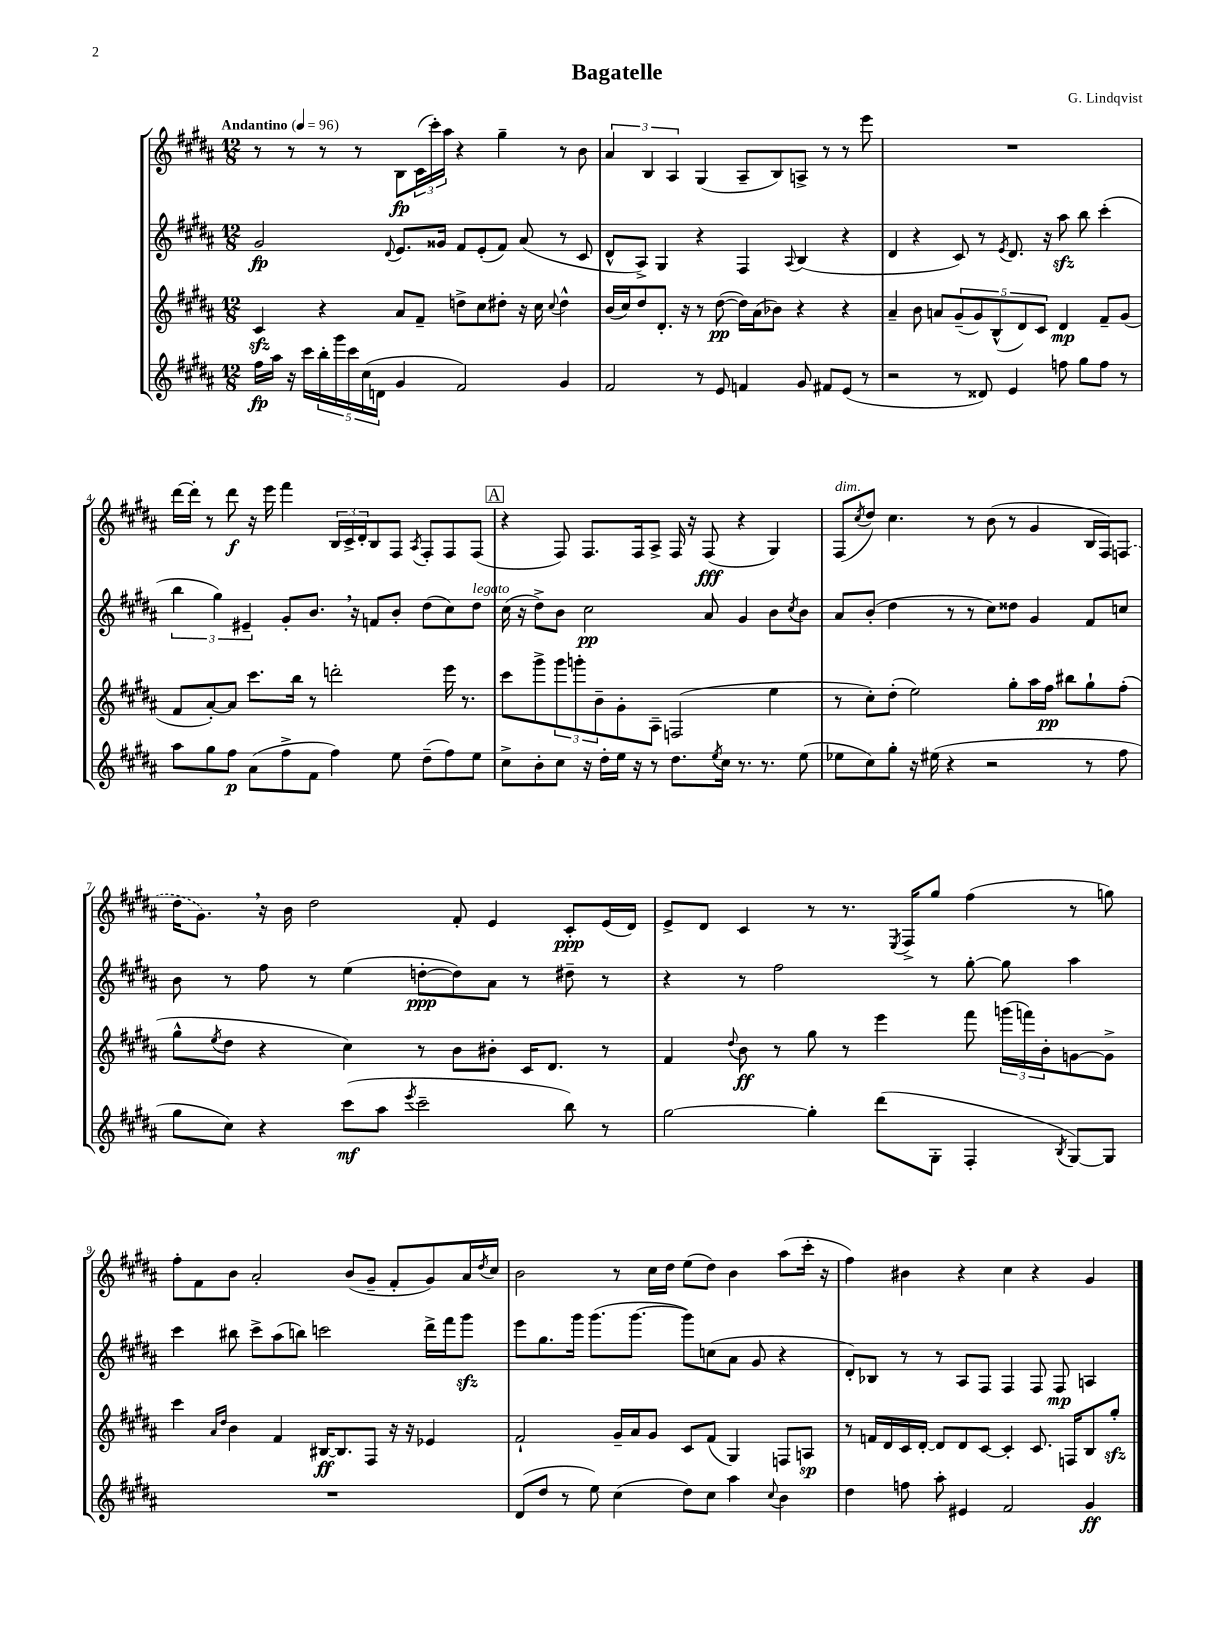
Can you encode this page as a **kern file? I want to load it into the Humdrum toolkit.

**kern	**kern	**kern	**kern
*staff4	*staff3	*staff2	*staff1
*clefG2	*clefG2	*clefG2	*clefG2
*k[f#c#g#d#a#]	*k[f#c#g#d#a#]	*k[f#c#g#d#a#]	*k[f#c#g#d#a#]
*M12/8	*M12/8	*M12/8	*M12/8
*MM96	*MM96	*MM96	*MM96
16ff#	4c#	2g#	8r
16aa#	.	.	.
16r	.	.	8r
16ccc#	.	.	.
20bb'	4r	.	8r
20ggg#	.	.	.
20ccc#	.	.	.
.	.	.	8r
(20cc#	.	.	.
20d	.	.	.
.	.	8qqd#	.
4g#	8a#	8.e	8B
.	8f#~	.	(24c#
.	.	.	24ccc#')
.	.	16g##	.
.	.	.	24aa#
2f#)	8dd^	8f#	4r
.	8cc#	(8e'	.
.	8dd#'	8f#)	4gg#~
.	16r	(8a#	.
.	16cc#	.	.
.	8qqcc#	.	.
4g#	4dd#^^	8r	8r
.	.	8c#	8b
=	=	=	=
2f#	(16b	8d#^^	6a#
.	16cc#)	.	.
.	8dd#	8A#^)	.
.	.	.	6B
.	8.d#'	4G#	.
.	.	.	6A#
.	16r	.	.
8r	8r	4r	(4G#
8e	([8dd#	.	.
4f	16dd#])	4F#	8A#~
.	(16a#	.	.
.	8b-)	.	8B)
.	.	8qqA#	.
8g#	4r	(4B	8A^
8f#	.	.	8r
(8e	4r	4r	8r
8r	.	.	8eee
=	=	=	=
2r	4a#~	4d#	1.r
.	8b	4r	.
.	8a	.	.
8r	(10g#~	8c#)	.
.	10g#)	.	.
8d##)	.	8r	.
.	(10B^^	.	.
.	.	8qe	.
4e	.	8.d#	.
.	10d#)	.	.
.	10c#	.	.
.	.	16r	.
8ff	4d#	8aa#	.
8gg#	.	8bb	.
8ff	8f#~	(4ccc#'	.
8r	(8g#	.	.
=	=	=	=
8aa#	8f#	6bb	[16ddd#
.	.	.	16ddd#']
8gg#	[8a#')	.	8r
.	.	6gg#)	.
8ff#	8a#]	.	8ddd#
.	.	6e#~	.
(8a#	8.ccc#	.	16r
.	.	.	16eee
8ff#^	.	8g#'	4fff#
.	16bb	.	.
8f#	8r	8.b	.
4ff#)	2ddd'	.	24B
.	.	.	24c#^
.	.	16r	.
.	.	.	24d#'
.	.	8f	8B
8ee	.	8b'	8F#
.	.	.	8qA#
(8dd#~	.	(8dd#	8F#'
8ff#)	16eee	8cc#)	8F#
.	8.r	.	.
8ee	.	8dd#	(8F#
=	=	=	=
8cc#^	8ccc#	(16cc#	4r
.	.	16r	.
8b'	8ggg#^	8dd#^)	.
8cc#	12ggg#	8b	8F#)
.	12ggg'	.	.
16r	.	2cc#	8.F#
.	12b~	.	.
16dd#'	.	.	.
16ee	8g#'	.	.
16r	.	.	16F#
8r	8A#~	.	8A#^
8.dd#	(2F	.	16F#
.	.	.	16r
.	.	8a#	(8F#
8qee	.	.	.
16cc#	.	.	.
8.r	.	4g#	4r
8.r	.	.	.
.	4ee	8b	4G#)
.	.	8qcc#	.
(8ee	.	8b	.
=	=	=	=
8ee-	8r	8a#	(8F#
.	.	.	8qcc#
8cc#)	8cc#')	(8b'	8dd#)
8gg#'	(8dd#'	4dd#	4.cc#
16r	2ee)	.	.
(16ee#	.	.	.
4r	.	8r	.
.	.	8r	8r
2r	.	8cc#)	(8b
.	8gg#'	8dd##	8r
.	16aa#	4g#	4g#
.	16ff#	.	.
.	8bb#	.	.
8r	8gg#`	8f#	16B
.	.	.	16F#)
8ff#	(8ff#'	8cc	(8F
=	=	=	=
8gg#	8gg#^^	8b	16dd#
.	.	.	8.g#)
.	8qee	.	.
8cc#)	8dd#	8r	.
4r	4r	8ff#	16r
.	.	.	16b
.	.	8r	2dd#
(8ccc#	4cc#)	(4ee	.
8aa#	.	.	.
8qeee	.	.	.
2ccc#~	8r	[8dd'	.
.	8b	8dd])	8f#'
.	8b#'	8a#	4e
.	16c#	8r	.
.	8.d#	.	.
8bb)	.	8dd#~	8c#'
8r	8r	8r	(16e
.	.	.	16d#)
=	=	=	=
[2gg#	4f#	4r	8e^
.	.	.	8d#
.	8qqdd#	.	.
.	8b	8r	4c#
.	8r	2ff#	.
4gg#']	8gg#	.	8r
.	8r	.	8.r
(8ddd#	4eee	.	.
.	.	.	8qE
.	.	.	16F#^
8G#'	.	8r	8gg#
4F#'	8fff#	[8gg#'	(4ff#
.	(24ggg	8gg#]	.
.	24fff)	.	.
.	24b'	.	.
8qB	.	.	.
[8G#)	[8g	4aa#	8r
8G#]	8g^]	.	8gg)
=	=	=	=
1.r	4ccc#	4ccc#	8ff#'
.	.	.	8f#
.	16qqa#	.	.
.	16qqdd#	.	.
.	4b	8bb#	8b
.	.	8ccc#^	2a#'
.	4f#	(8aa#	.
.	.	8bb)	.
.	[16B#	2ccc	.
.	8.B#]	.	.
.	.	.	(8b
.	8F#	.	8g#~
.	16r	.	8f#'
.	16r	.	.
.	4e-	16ddd#^	8g#)
.	.	16fff#	.
.	.	8ggg#	16a#
.	.	.	8qdd#
.	.	.	16cc#
=	=	=	=
(8d#	2f#`	8eee	2b
8dd#	.	8.gg#	.
8r	.	.	.
.	.	16ggg#	.
8ee)	.	(8.ggg#	.
(4cc#	16g#~	.	8r
.	16a#	[8.ggg#	.
.	8g#	.	16cc#
.	.	.	16dd#
8dd#)	8c#	8ggg#])	(8ee
8cc#	(8f#	(8cc	8dd#)
4aa#	4G#)	8a#	4b
.	.	8g#	.
8qqcc#	.	.	.
4b	8F	4r	(8aa#
.	8A	.	16ccc#'
.	.	.	16r
=	=	=	=
4dd#	8r	8d#')	4ff#)
.	16f	8B-	.
.	16d#	.	.
8ff	16c#	8r	4b#
.	[16d#'	.	.
8aa#'	8d#]	8r	.
4e#	8d#	8A#	4r
.	[8c#	8F#	.
2f#	4c#']	4F#	4cc#
.	8.c#	8F#	4r
.	.	8F#	.
.	16F	.	.
4g#	8B	4A	4g#
.	8gg#'	.	.
==	==	==	==
*-	*-	*-	*-
